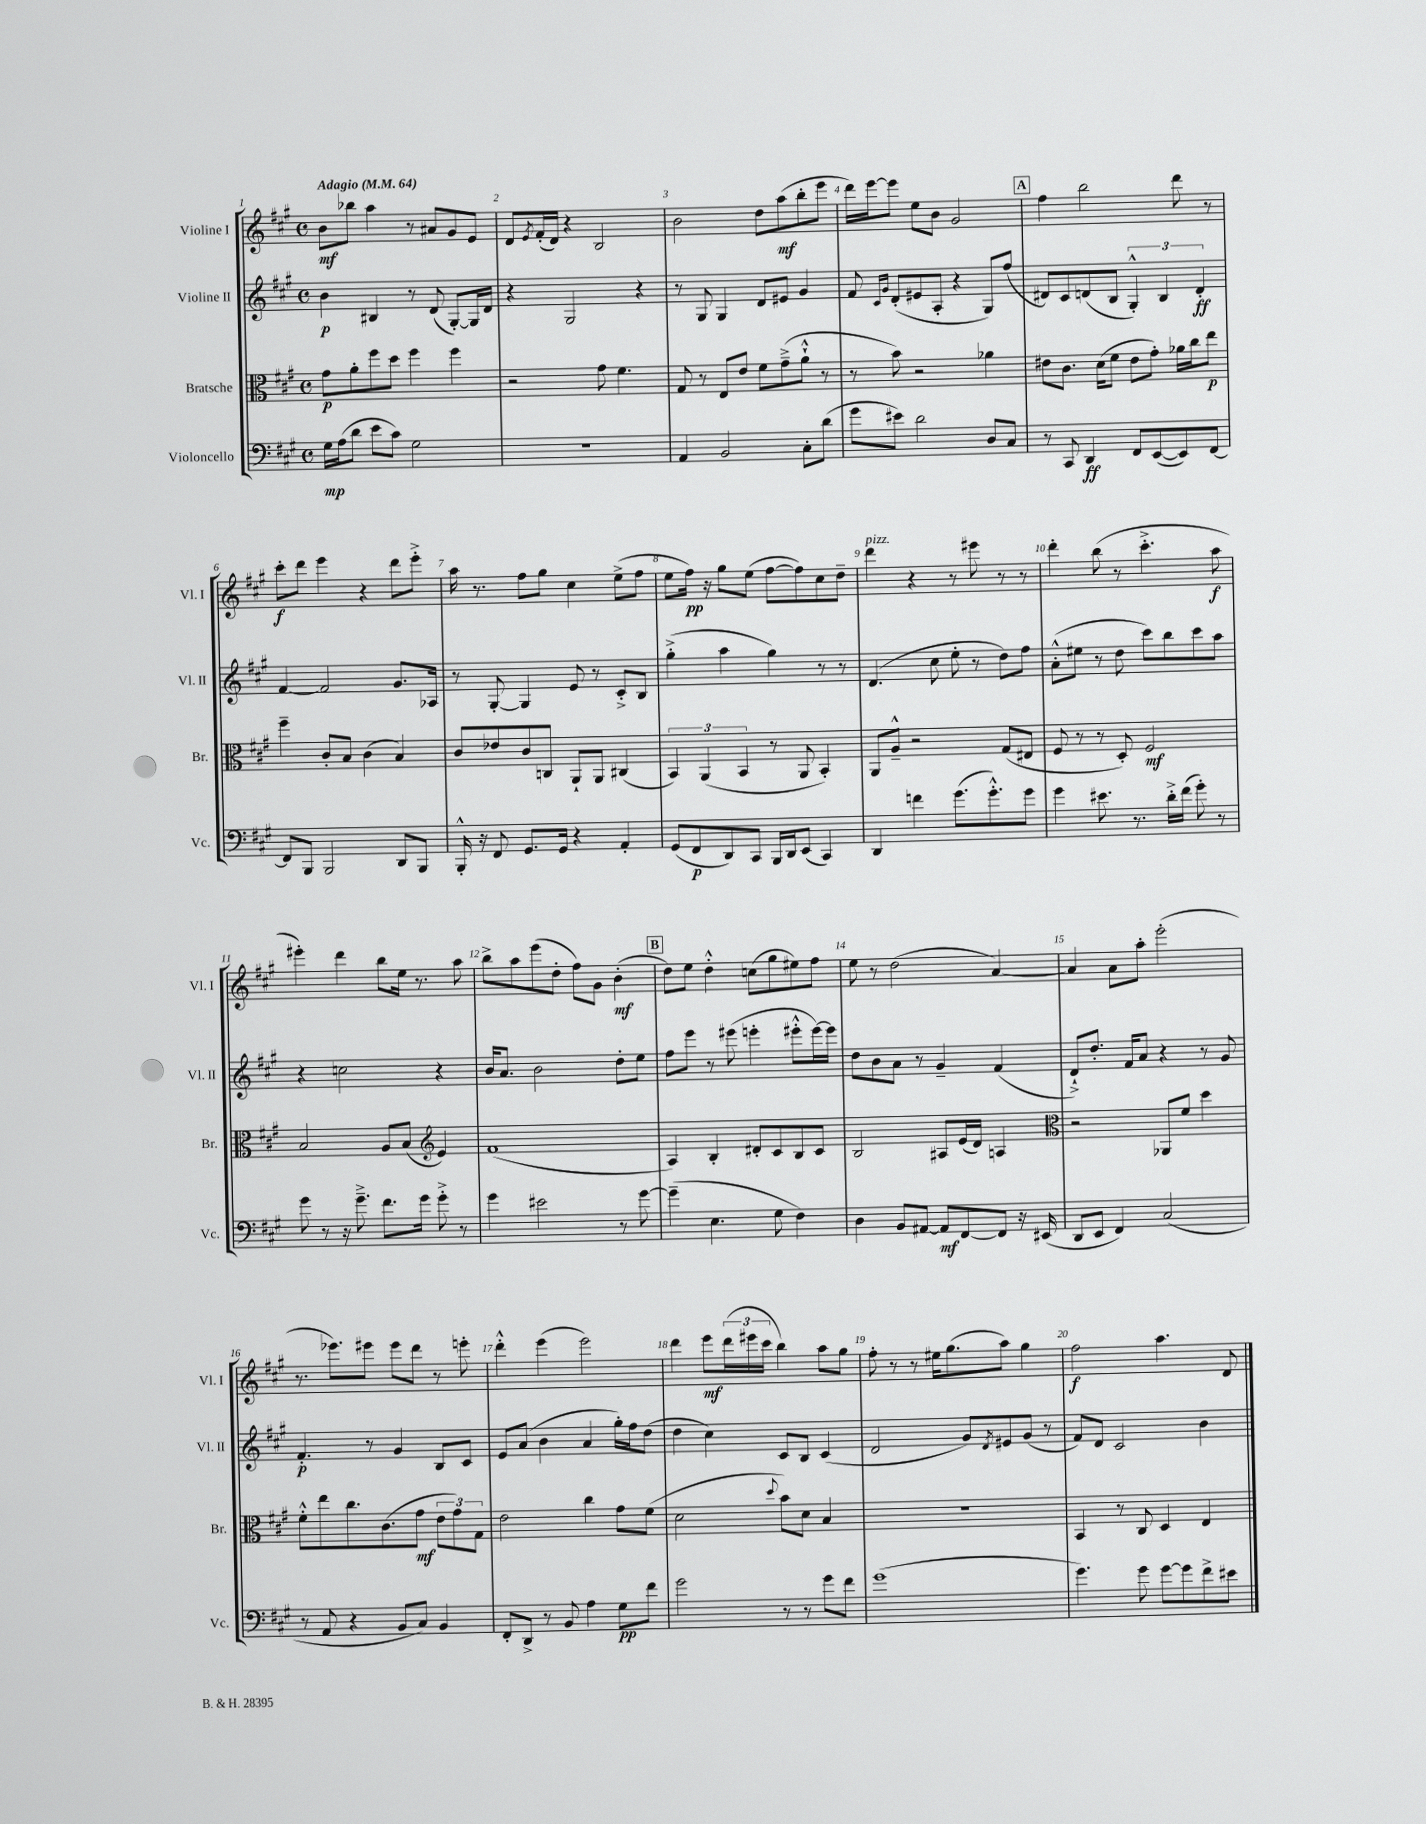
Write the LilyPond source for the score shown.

<<
\new StaffGroup <<
\new Staff = "s0" \with { instrumentName = "Violine I" shortInstrumentName = "Vl. I" } {
    \clef treble \key a \major \defaultTimeSignature \time 4/4 \tempo "Adagio" 4 = 64
    b'8\mf bes''8 a''4 r8 ais'8 gis'8 e'8 |
    d'8 \acciaccatura { e'8 } fis'16-.( d'16) r4 b2 |
    b'2 d''8 a''8\mf( b''8-. e'''8 |
    d'''16) e'''16~ e'''8 e''8 b'8 gis'2 |
    \mark \markup { \box "A" } fis''4 b''2 d'''8 r8 |
    cis'''8-.\f d'''8 e'''4 r4 d'''8 e'''8-.-> |
    a''16 r8. fis''8 gis''8 cis''4 e''8->( fis''8 |
    e''8 fis''16\pp) r16 gis''8 e''8( fis''8~ fis''8) cis''8 d''8-- |
    d'''4^\markup { \italic "pizz." } r4 r8 eis'''8 r8 r8 |
    d'''4-. b''8( r8 cis'''4.-.-> a''8\f |
    eis'''4-.) d'''4 b''8 e''16 r8. a''8 |
    b''8-> a''8 e'''8( d''8-. fis''8) gis'8 b'4-.\mf( |
    \mark \markup { \box "B" } d''8) e''8 d''4-.-^ c''8( gis''8 eis''8) fis''8 |
    e''8 r8 d''2( a'4~) |
    a'4 a'8 a''8-. e'''2-.( |
    r8. ees'''8.) eis'''8 eis'''8 d'''8 r8 e'''8-. |
    d'''4-.-^ e'''4( e'''2) |
    d'''4 e'''8\mf \tuplet 3/2 { d'''16( eis'''16 cis'''16 } b''4) a''8 gis''8 |
    fis''8-. r8 r8 eis''16 gis''8.( a''8) gis''4 |
    fis''2\f a''4. d'8 \bar "|." |
}
\new Staff = "s1" \with { instrumentName = "Violine II" shortInstrumentName = "Vl. II" } {
    \clef treble \key a \major \defaultTimeSignature \time 4/4
    b'4\p bis4 r8 d'8( gis8~-.) gis16 d'16 |
    r4 gis2 r4 |
    r8 gis8 gis4 d'8 eis'8 gis'4 |
    fis'8 \grace { cis'16 gis'16 } d'8-.( eis'8 a8-. r4 gis8) fis''8( |
    \mark \markup { \box "A" } dis'8) cis'8 d'8( b8 \tuplet 3/2 { gis4-.-^) b4 d'4-.\ff } |
    fis'4~ fis'2 gis'8. aes16 |
    r8 gis8~-. gis4 e'8 r8 cis'8-.-> b8 |
    gis''4-.->( a''4 gis''4) r8 r8 |
    d'4.( cis''8 e''8-. r8 d''8) fis''8 |
    a'8-.-^( eis''8 r8 d''8 cis'''8) b''8 cis'''8 a''8 |
    r4 c''2 r4 |
    b'16 a'8. b'2 d''8-. e''8 |
    \mark \markup { \box "B" } fis''8 e'''8 r8 eis'''8( e'''4-. eis'''8-.-^ eis'''16~) eis'''16 |
    d''8 b'8 a'8 r8 gis'4-- fis'4( |
    d'8-!->) d''8.-. fis'16 a'8 r4 r8 gis'8 |
    fis'4.-.\p r8 gis'4 b8 cis'8 |
    e'8 a'8( b'4 a'4 gis''16-.) fis''16 d''8( |
    d''4 cis''4) cis'8 b8 cis'4( |
    d'2 gis'8) \acciaccatura { d'8 } eis'8 gis'8( r8 |
    fis'8) d'8 cis'2 b'4 \bar "|." |
}
\new Staff = "s2" \with { instrumentName = "Bratsche" shortInstrumentName = "Br." } {
    \clef alto \key a \major \defaultTimeSignature \time 4/4
    gis'8\p a'8-. fis''8 d''8 fis''4 fis''4 |
    r2 gis'8 fis'4. |
    gis8 r8 e8 e'8 fis'8 gis'8--->( a'8-!-^ r8 |
    r8 b'8) r2 aes'4 |
    \mark \markup { \box "A" } eis'8 cis'8. d'16( fis'8 eis'8 gis'8-.) aes'16 cis''16 e''8\p |
    fis''4-- cis'8-. b8 cis'4( b4) |
    cis'8 ees'8 cis'8 c8 a,8-! a,8 cis4( |
    \tuplet 3/2 { b,4) a,4( b,4 } r8 a,8 b,4-.) |
    a,8 a8---^ r2 gis8( eis8 |
    fis8 r8 r8 d8-.) fis2\mf |
    b2 a8 b8( \clef treble e'4) |
    fis'1( |
    \mark \markup { \box "B" } a4) b4-. dis'8-. cis'8 b8 cis'8 |
    b2 ais8 e'16( d'16) a4 |
    \clef alto r2 aes,8 fis'8 d''4 |
    fis'8-.-^ e''8 cis''8. cis'8.( gis'8\mf \tuplet 3/2 { e'8 gis'8) gis8 } |
    e'2 cis''4 gis'8 fis'8( |
    d'2 \appoggiatura { d''8 } b'8) d'8 b4 |
    r1 |
    b,4 r8 cis8 d4 e4 \bar "|." |
}
\new Staff = "s3" \with { instrumentName = "Violoncello" shortInstrumentName = "Vc." } {
    \clef bass \key a \major \defaultTimeSignature \time 4/4
    gis16\mp a16( d'8 e'8 cis'8) gis2 |
    R1 |
    a,4 b,2 cis8-. d'8( |
    gis'8 eis'8) d'2 d8 cis8 |
    \mark \markup { \box "A" } r8 cis,8 d,4\ff fis,8 e,8~( e,8) fis,8~ |
    fis,8 b,,8 b,,2 d,8 b,,8 |
    b,,16-.-^ r16 fis,8 gis,8. gis,16 r4 a,4-. |
    gis,8( fis,8\p d,8) cis,8 b,,16 d,16 e,8( cis,4) |
    d,4 f'4 gis'8.( gis'8.-.-^) gis'8 |
    gis'4 eis'8. r8. d'16-.-> fis'16( gis'8-.) r8 |
    gis'8 r8 r16 gis'8.---> fis'8. gis'16 gis'8-.-> r8 |
    gis'4 eis'2 r8 gis'8~ |
    \mark \markup { \box "B" } gis'4--( e4. gis8 fis4) |
    d4 b,8 ais,8~ ais,8\mf fis,8~ fis,8 r16 eis,16( |
    d,8 e,8 fis,4) cis2( |
    r8 a,8 r4 b,8 cis8) b,4 |
    fis,8-. d,8-> r8 b,8 a4 gis8\pp fis'8 |
    gis'2 r8 r8 gis'8 fis'8 |
    gis'1( |
    gis'4.) gis'8 gis'8~ gis'8 fis'8-> eis'8 \bar "|." |
}
>>
>>
\layout { \context { \Score \override BarNumber.break-visibility = ##(#f #t #t) barNumberVisibility = #all-bar-numbers-visible } }
